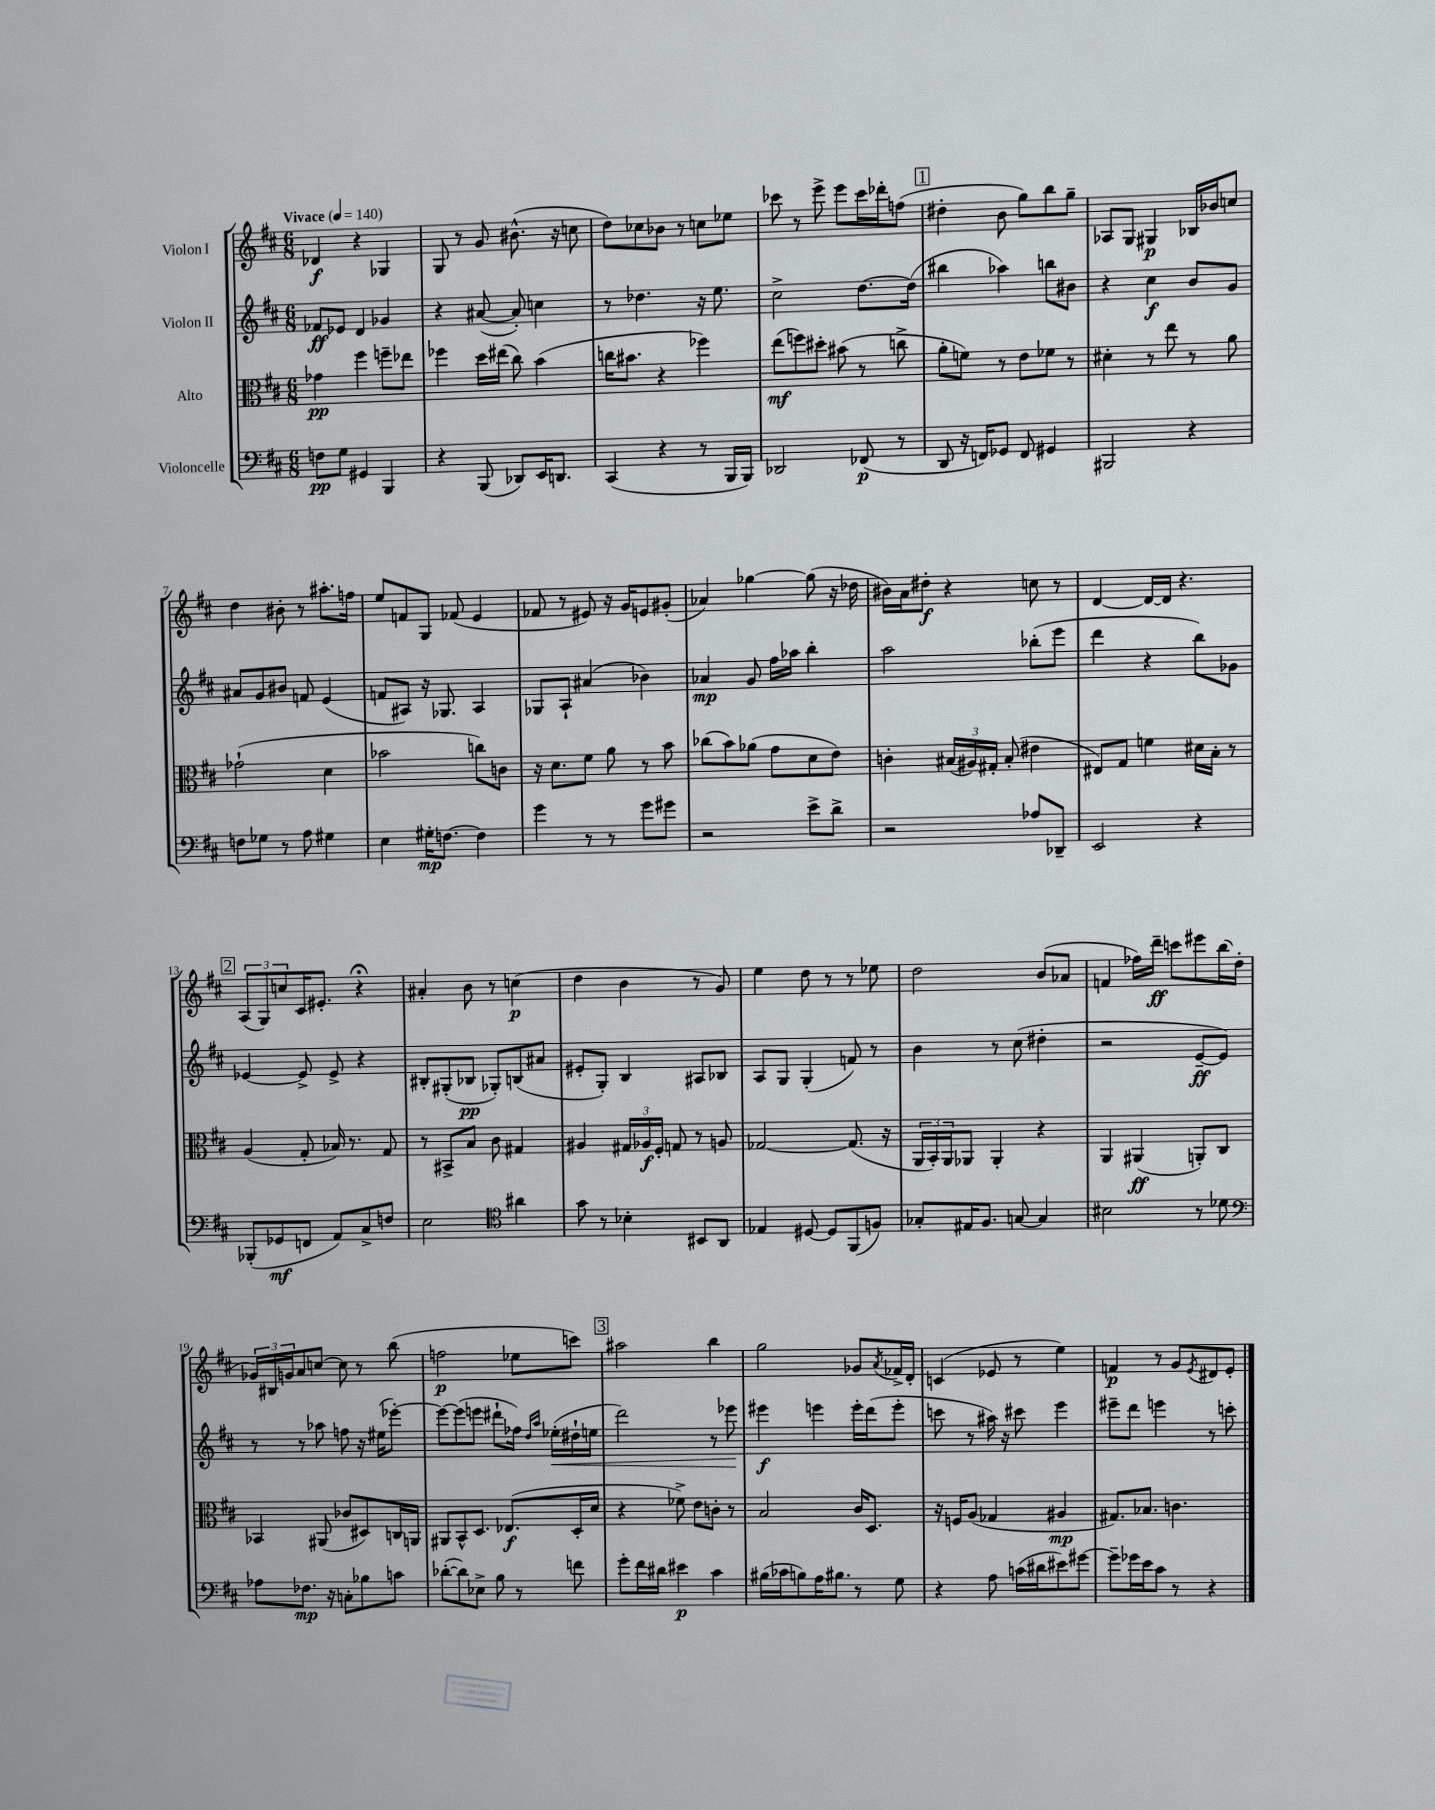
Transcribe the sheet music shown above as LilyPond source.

<<
\new StaffGroup <<
\new Staff = "s0" \with { instrumentName = "Violon I" } {
    \clef treble \key d \major \numericTimeSignature \time 6/8 \tempo "Vivace" 4 = 140
    des'4\f r4 ges4 |
    g8 r8 g'8 bis'8.-^( r16 c''8 |
    d''8) ces''8 bes'8 r8 c''8 ees''8 |
    ces'''8 r8 e'''8-> e'''8 ces'''16 des'''16-. f''8( |
    \mark \markup { \box "1" } dis''4-. b'8 g''8) b''8 g''8-- |
    aes8 g8 gis4\p bes16 bes'16 c''8 |
    d''4 bis'8-. r8 ais''8.-. f''16 |
    e''8 f'8 g8 fes'8( e'4 |
    fes'8 r8 eis'8) r16 g'16 e'8 gis'8-.( |
    aes'4) ges''4~ ges''8( r16 des''16 |
    bis'16) a'16 dis''8-.\f r4 c''8 r8 |
    d'4~ d'16~ d'16 r4. |
    \mark \markup { \box "2" } \tuplet 3/2 { a8( g8) c''8 } cis'16 eis'8.-. r4\fermata |
    ais'4-. b'8 r8 c''4\p( |
    d''4 b'4 r8 g'8) |
    e''4 d''8 r8 r8 ees''8 |
    d''2 b'8( aes'8 |
    f'4 fes''16) d'''16--\ff c'''8 eis'''8 b''16( d''16-. |
    \tuplet 3/2 { ges'16) bis16 g'16 } a'8 c''8~ c''8 r8 b''8( |
    f''2\p ees''8 c'''8) |
    \mark \markup { \box "3" } ais''2 b''4 |
    g''2 ges'8 \acciaccatura { a'8 } fes'16-> d'16-. |
    c'4( ees'8 r8 e''4) |
    f'4\p r8 g'8 \acciaccatura { e'8 } dis'8 e'8-. \bar "|." |
}
\new Staff = "s1" \with { instrumentName = "Violon II" } {
    \clef treble \key d \major \numericTimeSignature \time 6/8
    fes'8\ff ees'8 d'4 ges'4 |
    r4 ais'8~( ais'8-.) c''4 |
    r8 des''4. r16 e''8. |
    cis''2-> d''8.~ d''16( |
    \mark \markup { \box "1" } bis''4 aes''4) b''8 bis'8 |
    r4 cis''4\f b'8 g'8 |
    ais'8 g'8 bis'8 f'8 e'4( |
    f'8 ais8) r16 ges8. ais4 |
    ges8 a8-! ais'4( bes'4) |
    aes'4\mp g'8 fis''16 aes''16 b''4-. |
    a''2 bes''8-.( e'''8 |
    d'''4 r4 b''8) ges'8 |
    \mark \markup { \box "2" } ees'4~ ees'8-> ees'8-> r4 |
    bis8-. gis8-.( bes8\pp ges8-.) b8( ais'8 |
    eis'8-. g8-.) b4 ais8 bes8 |
    a8 g8 g4-.( f'8) r8 |
    b'4 r8 cis''8( dis''4-. |
    r2 e'8~--\ff e'8) |
    r8 r8 aes''8 f''8 r16 eis''16( ees'''8~-.) |
    ees'''8~ ees'''8( e'''8 dis'''8-! fes''16) \grace { d''16 a''16 } ees''16-.\<( dis''16-! e''16 |
    \mark \markup { \box "3" } d'''2) r8 ees'''8\! |
    eis'''4\f e'''4 e'''16-. d'''16( e'''8-. |
    c'''8 r8 ais''16) r16 cis'''8 e'''4 |
    eis'''8-- d'''8 e'''4 r8 c'''8-. \bar "|." |
}
\new Staff = "s2" \with { instrumentName = "Alto" } {
    \clef alto \key d \major \numericTimeSignature \time 6/8
    ges'4\pp fis''4 f''8-- ees''8 |
    fes''4 d''16 eis''16( cis''8) b'4( |
    c''16 bis'8. r4 fes''4) |
    e''8\mf( f''8) dis''8-. bis'8( r8 c''8-> |
    \mark \markup { \box "1" } a'8-. f'8) r8 e'8 fes'8 r8 |
    dis'4-. r8 e''8 r8 a'8 |
    ges'2-!( d'4 |
    bes'2 c''8) c'8 |
    r16 d'8. fis'8 a'8 r8 b'8 |
    ces''8( b'8) aes'8( g'8 d'8 e'8) |
    c'4-. \tuplet 3/2 { bis16( ais16) gis16-. } bis8-.( eis'4 |
    eis8) g8 f'4 dis'16 b16-. r8 |
    \mark \markup { \box "2" } a4( g8-. bes16) r8. g8 |
    r8 bis,8-> b8 cis'8 gis4 |
    ais4 \tuplet 3/2 { gis16 aes16\f fis16-. } g8 r8 a8 |
    ges2~ ges8.( r16 |
    \tuplet 3/2 { a,16 b,16-.) a,16 } aes,8 aes,4-. r4 |
    a,4 ais,4\ff( a,8-.) cis8 |
    bes,4 ais,8( ces'8 dis8) c16 a,16 |
    ais,8 b,8-^ d8. ees8.\f( d16-. d'16 |
    \mark \markup { \box "3" } r4 fes'8->) e'8 c'8-. r8 |
    b2 cis'16 d8. |
    r16 f16 a8( ges4 ais4\mp |
    gis8.) bes8. c'4. \bar "|." |
}
\new Staff = "s3" \with { instrumentName = "Violoncelle" } {
    \clef bass \key d \major \numericTimeSignature \time 6/8
    f8\pp g8 gis,4 b,,4 |
    r4 b,,8( des,8) e,16 d,8. |
    cis,4( r4 r8 b,,16 b,,16) |
    des,2 fes,8\p( r8 |
    \mark \markup { \box "1" } d,8 r16 f,16) ges,8 f,8 gis,4 |
    bis,,2 r4 |
    f8 ges8 r8 a8 gis4 |
    e4 gis16-.\mp f8.~ f4 |
    g'4 r8 r8 g'8 gis'8 |
    r2 e'8-> d'8-> |
    r2 aes8 des,8-- |
    e,2 r4 |
    \mark \markup { \box "2" } bes,,8-.( ges,8\mf f,8 a,8) cis8-> f8 |
    e2 \clef tenor ais'4 |
    g'8 r8 bes4-. bis,8 a,8 |
    ees4 dis8~ dis8 fis,8( f8) |
    ges8-. eis16 fis8. g8~ g4 |
    bis2 r8 des'8 |
    \clef bass aes8 fes8.\mp r16 c8-. bes8 c'8 |
    des'8~-.( des'8) ees8-> b8 r8 f'8 |
    \mark \markup { \box "3" } g'8-. fis'16 dis'16 eis'4\p cis'4 |
    bis16( ces'16 b8) a16 bis8. r8 g8 |
    r4 a8 c'16( dis'16 eis'8) gis'8~ |
    gis'8-- ges'16 e'16 cis'8 r8 r4 \bar "|." |
}
>>
>>
